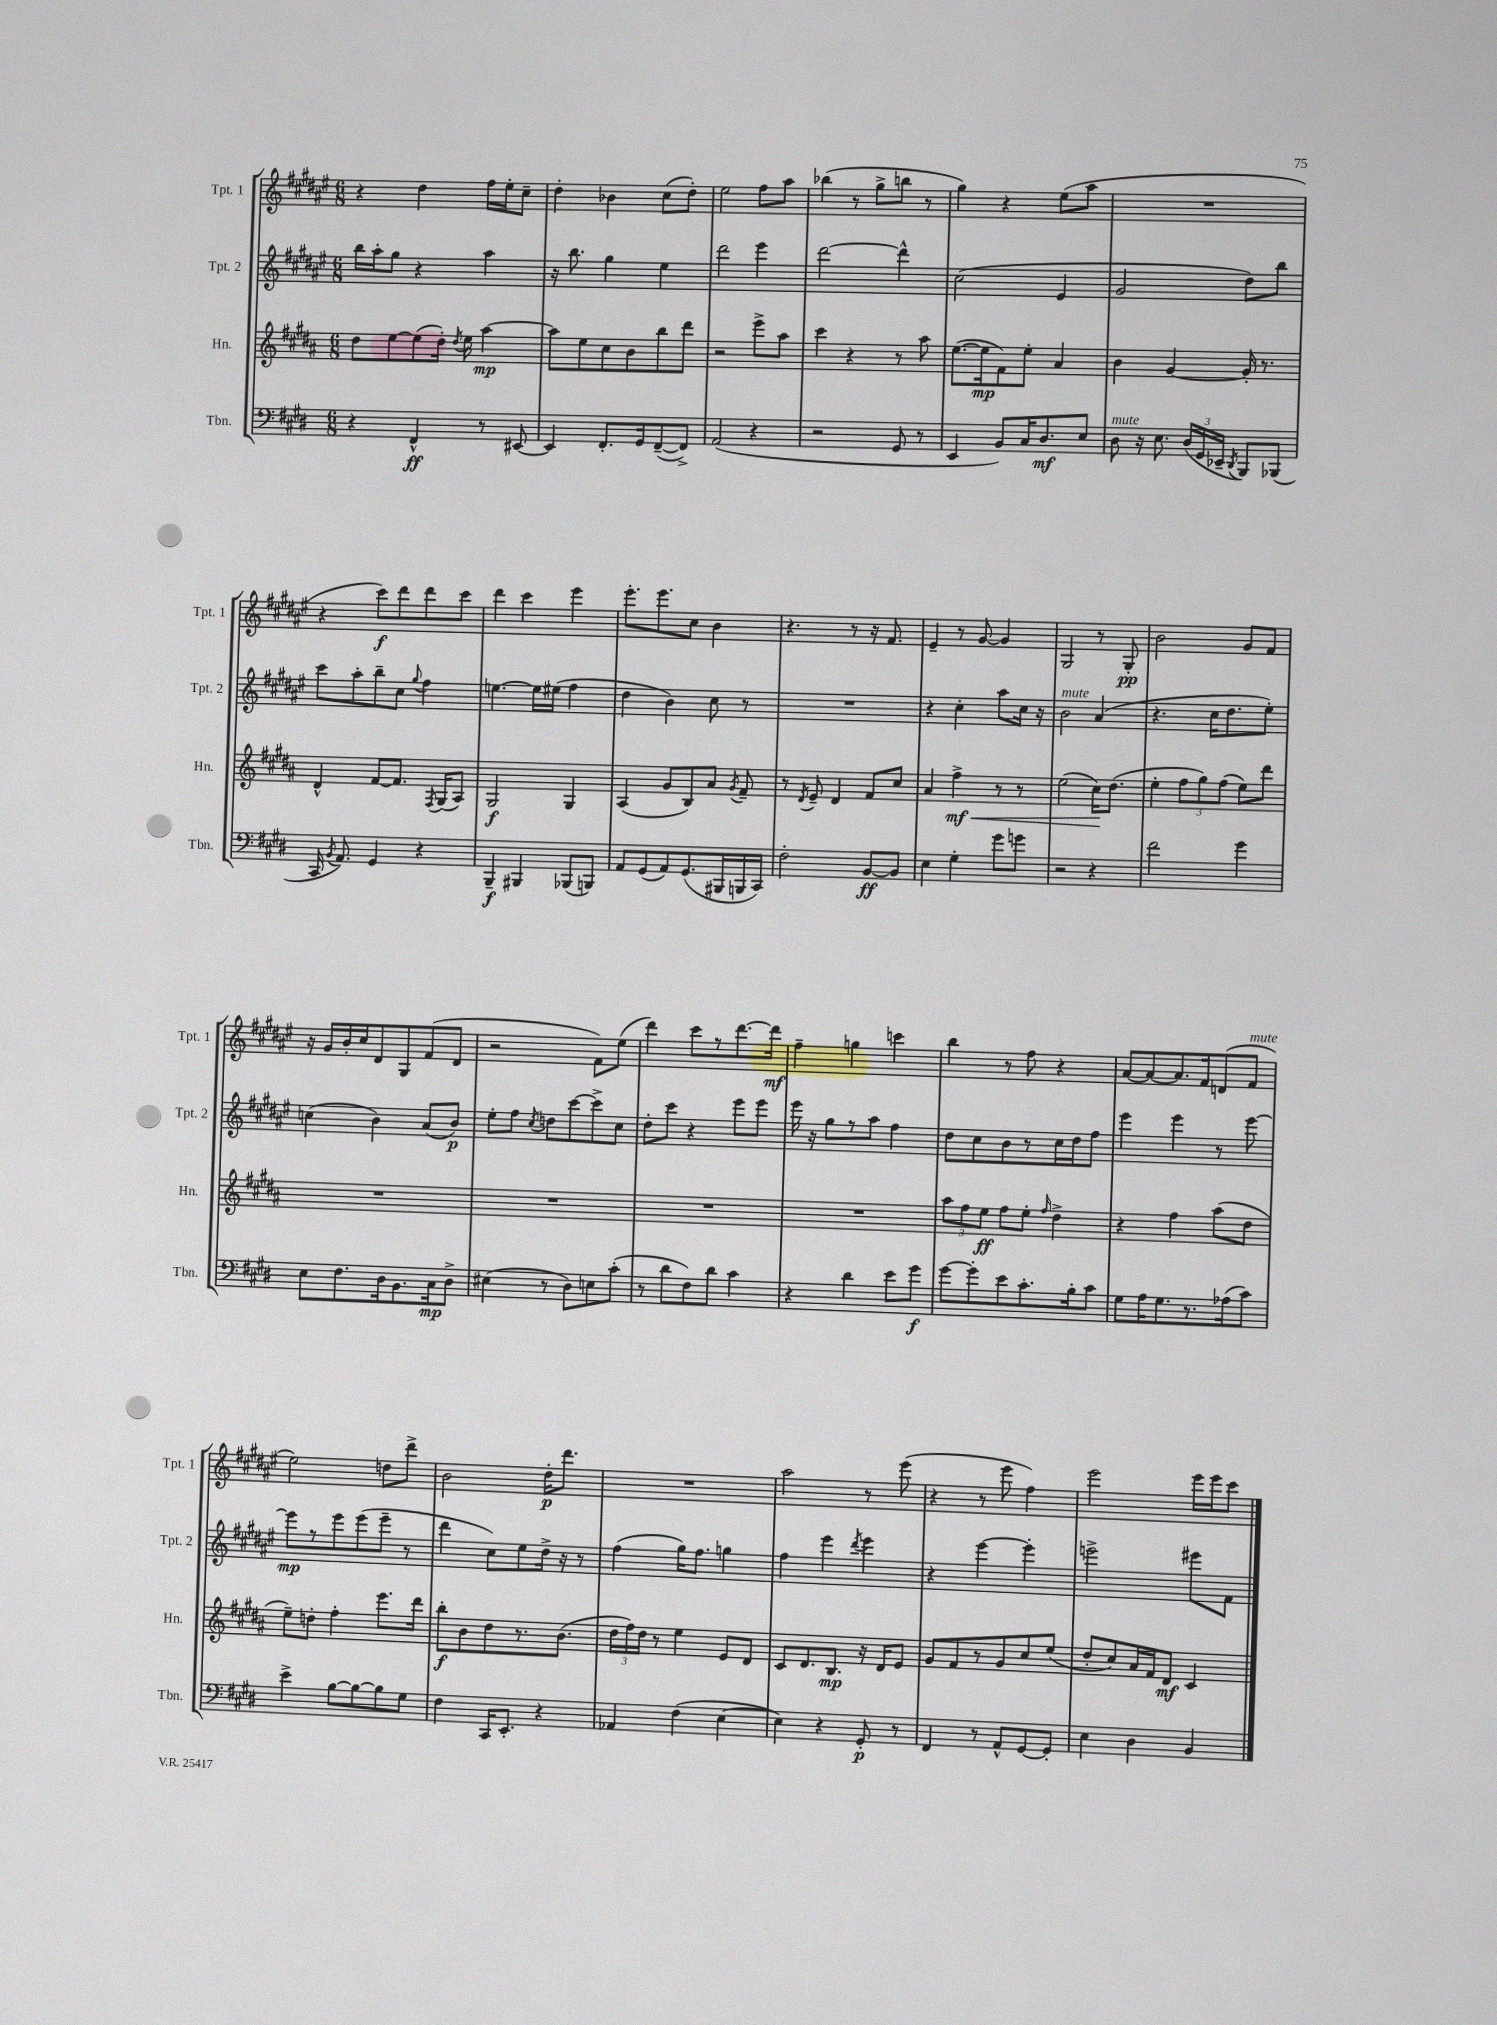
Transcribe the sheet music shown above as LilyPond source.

<<
\new StaffGroup <<
\new Staff = "s0" \with { instrumentName = "Tpt. 1" shortInstrumentName = "Tpt. 1" } {
    \clef treble \key fis \major \numericTimeSignature \time 6/8
    \autoBeamOff r4 dis''4 fis''16[ eis''16-. cis''8]-- |
    dis''4-. bes'4 cis''8[( dis''8]-.) |
    eis''2 fis''8[ ais''8] |
    bes''4( r8 gis''8[-> b''8] r8 |
    gis''4) r4 eis''8[( ais''8] |
    R2. |
    r4 cis'''8[\f) dis'''8 dis'''8 cis'''8] |
    dis'''4 cis'''4 eis'''4 |
    eis'''8.[-. eis'''8. cis''8] b'4 |
    r4. r8 r16 fis'8. |
    eis'4-- r8 gis'8~ gis'4 |
    gis2 r8 gis8-.\pp |
    b'2 gis'8[ fis'8] |
    r16 gis'16[ b'16-. cis''16 dis'8 gis8 fis'8( dis'8] |
    r2 fis'8[) eis''8]( |
    dis'''4) cis'''8[ r8 dis'''8.~ dis'''16]\mf |
    fis''4-- g''4 c'''4 |
    b''4 r8 fis''8 r4 |
    ais'8[~ ais'8~ ais'8. fis'16 d'8( fis'8]^\markup { \italic "mute" } |
    eis''2) d''8[ dis'''8]-> |
    b'2 dis''16[-.\p dis'''8.] |
    R2. |
    ais''2 r8 eis'''8( |
    r4 r8 eis'''8 fis''4) |
    eis'''2 eis'''16[ eis'''16 cis'''8] \bar "|." |
}
\new Staff = "s1" \with { instrumentName = "Tpt. 2" shortInstrumentName = "Tpt. 2" } {
    \clef treble \key fis \major \numericTimeSignature \time 6/8
    \autoBeamOff b''16[ ais''16-. gis''8] r4 ais''4 |
    r16 b''8. gis''4 eis''4 |
    dis'''2 eis'''4 |
    dis'''2~ dis'''4-^ |
    cis''2( eis'4 |
    gis'2 dis''8[) b''8] |
    cis'''8[ ais''8-. b''8-- cis''8] \appoggiatura { gis''8 } fis''4 |
    e''4.~ e''16[ eis''16]( fis''4 |
    dis''4 b'4) cis''8 r8 |
    R2. |
    r4 cis''4-. ais''8[ cis''16] r16 |
    b'2^\markup { \italic "mute" } ais'4( |
    r4. cis''16[ dis''8. eis''8]-.) |
    c''4( b'4) ais'8[( b'8]\p) |
    eis''8[-. fis''8] \acciaccatura { cis''8 } d''8[ cis'''8~ cis'''8-> cis''8] |
    dis''8[-. cis'''8] r4 eis'''8[ eis'''8] |
    eis'''16 r16 gis''8[ r8 ais''8] fis''4 |
    dis''8[ cis''8 b'8 r8 cis''16 dis''16 fis''8] |
    eis'''4 eis'''4 r8 eis'''8~ |
    eis'''8[\mp r8 eis'''8 eis'''8( eis'''8]-- r8 |
    dis'''4 cis''8[) eis''8 dis''16]-> r16 r8 |
    fis''4( gis''16[) fis''8.] g''4 |
    fis''4 eis'''4 \acciaccatura { dis'''8 } eis'''4 |
    r4 eis'''4~ eis'''4-. |
    e'''2-> eis'''8[ fis'8] \bar "|." |
}
\new Staff = "s2" \with { instrumentName = "Hn." shortInstrumentName = "Hn." } {
    \clef treble \key b \major \numericTimeSignature \time 6/8
    \autoBeamOff dis''8[ e''8~ e''8( dis''16]-.) \acciaccatura { dis''8 } e''16 ais''4~\mp |
    ais''8[ e''8 cis''8 b'8 b''8 dis'''8] |
    r2 e'''8[-> ais''8] |
    cis'''4 r4 r8 ais''8 |
    e''8.[~( e''16\mp fis'8) e''8]-. ais'4 |
    b'4 gis'4~ gis'16-. r8. |
    dis'4-^ fis'8[~ fis'8.] \acciaccatura { fis8 } gis16[( ais8]) |
    gis2\f gis4 |
    ais4( gis'8[ b8) ais'8] \acciaccatura { gis'8 } fis'8-- |
    r8 \acciaccatura { dis'8 } e'8-- dis'4 fis'8[ cis''8] |
    ais'4 fis''4->\mf\< r8 r8 |
    e''2( cis''16[\!) dis''8.]( |
    e''4-. \tuplet 3/2 { fis''8[ gis''8) fis''8]( } e''8[) dis'''8] |
    R2. |
    R2. |
    R2. |
    R2. |
    \tuplet 3/2 { ais''8[ fis''8 e''8]\ff } fis''8[ e''8]-. \grace { fis''16 } dis''4-> |
    r4 fis''4 ais''8[( dis''8] |
    e''8[--) d''8]-. fis''4-. e'''8.[ dis'''16] |
    b''8[-.\f b'8 dis''8 r8. b'8.]( |
    \tuplet 3/2 { dis''16[ fis''16) dis''16] } r8 e''4 e'8[ dis'8] |
    cis'8[ dis'8. b8.]\mp r16 dis'16[ e'8] |
    gis'8[ fis'8 r8 gis'8 cis''8 e''8]( |
    dis''8[-. cis''8) ais'16 fis'16 dis'8]\mf cis'4 \bar "|." |
}
\new Staff = "s3" \with { instrumentName = "Tbn." shortInstrumentName = "Tbn." } {
    \clef bass \key e \major \numericTimeSignature \time 6/8
    \autoBeamOff r4 fis,4-^\ff r8 eis,8~ |
    eis,4 fis,8.[-. gis,16 fis,8~--( fis,8]->) |
    a,2( r4 |
    r2 gis,8 r8 |
    e,4 b,8[) cis16 dis8.\mf e8] |
    dis8^\markup { \italic "mute" } r16 e8. \tuplet 3/2 { dis16[( gis,16 ees,16]-- } \acciaccatura { dis,8 } b,,8[) bes,,8]( |
    cis,16 \acciaccatura { b,8 } a,8.) gis,4 r4 |
    b,,4--\f bis,,4 bes,,8[( b,,8]) |
    a,8[ gis,8( a,8) gis,8.( bis,,16 b,,16 cis,16]) |
    fis2-. b,8[~\ff b,8] |
    e4 gis4-. gis'8[ g'8] |
    r2 r4 |
    fis'2 gis'4 |
    e8[ fis8. dis16 b,8. cis16\mp dis8]-> |
    eis4( r8 dis8[) e8 cis'8]-.( |
    r8 dis'8[ fis8) dis'8] cis'4 |
    r4 dis'4 e'8[ gis'8]\f |
    gis'8[~ gis'8-. e'8 cis'8.-. b16-. cis'8] |
    gis8[ a16 gis8. r8. aes16( cis'8]) |
    e'4-> b8[~ b8~ b8 gis8] |
    fis4 cis,16[ e,8.]-. r4 |
    aes,4 fis4( e4~ |
    e4) r4 gis,8-.\p r8 |
    fis,4 r8 a,8[-^ gis,8~ gis,8]-. |
    e4 dis4 b,4 \bar "|." |
}
>>
>>
\layout { \context { \Score \remove "Bar_number_engraver" } }
